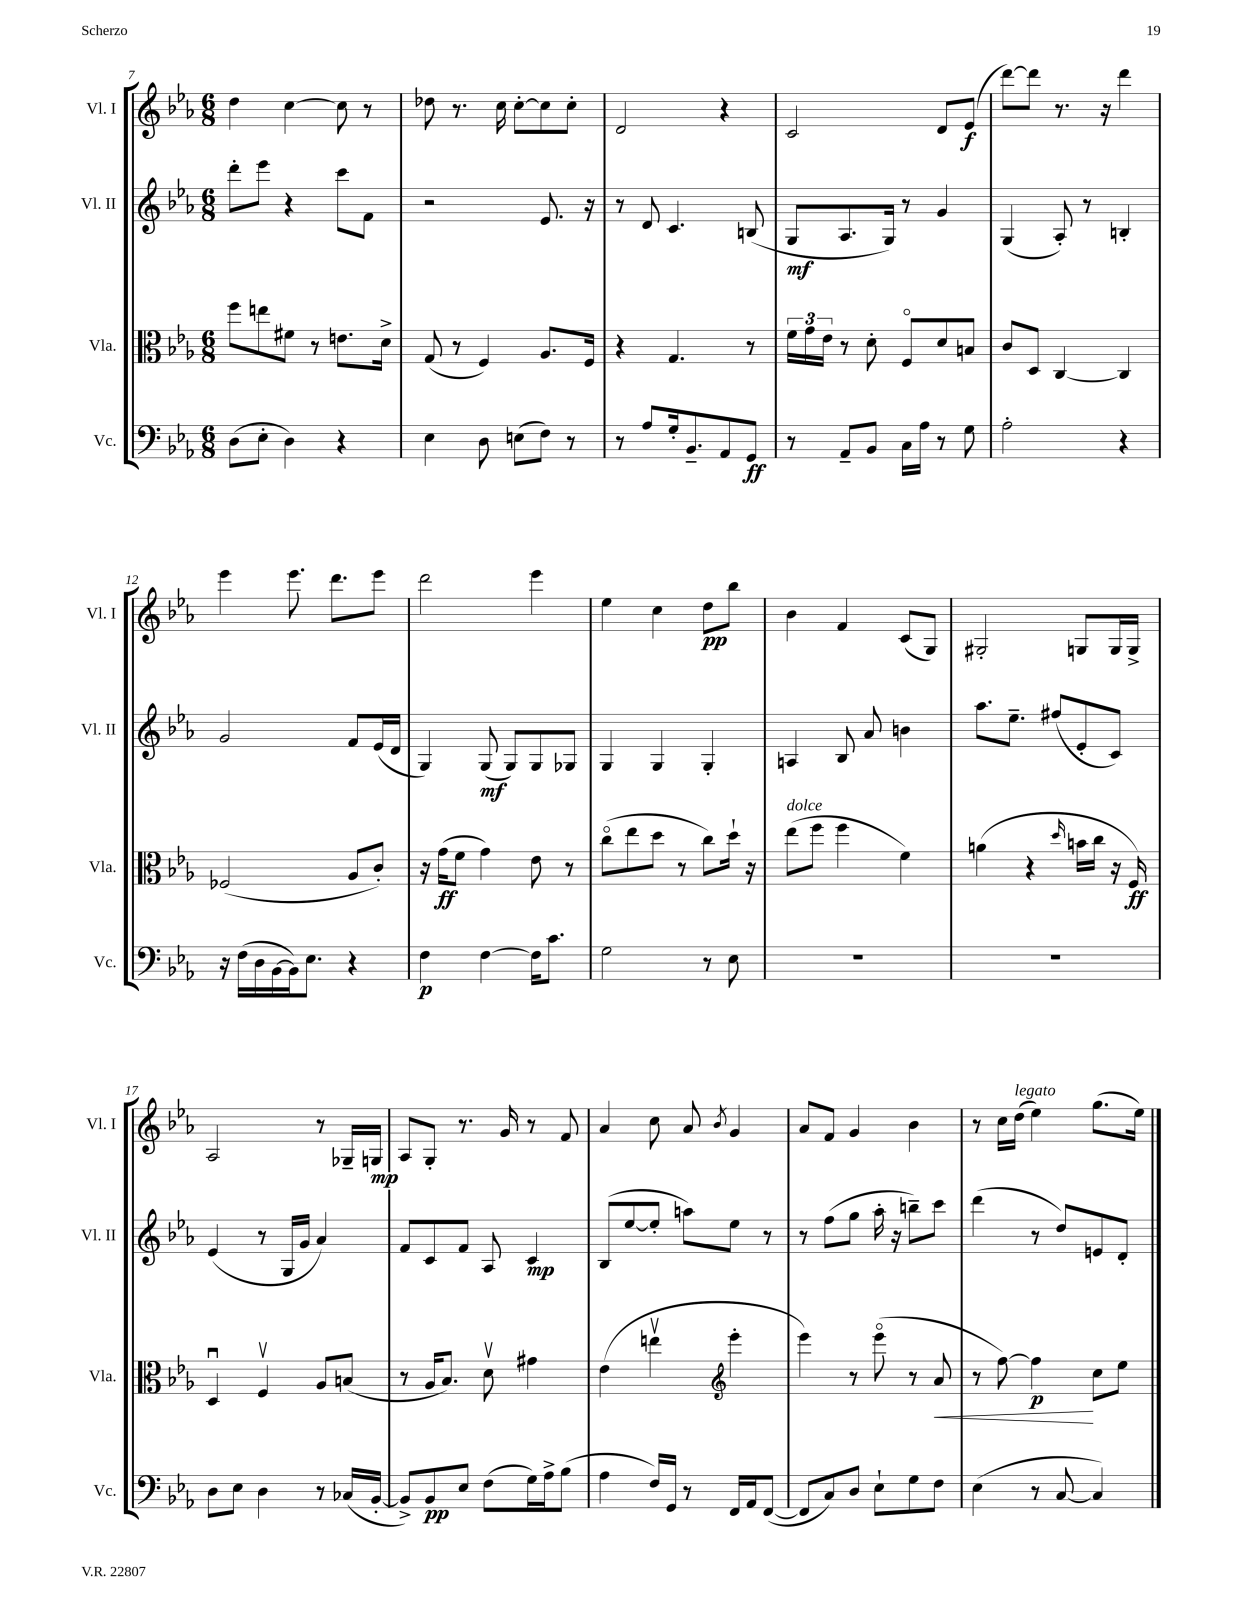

**kern	**kern	**kern	**kern
*staff4	*staff3	*staff2	*staff1
*clefF4	*clefC3	*clefG2	*clefG2
*k[b-e-a-]	*k[b-e-a-]	*k[b-e-a-]	*k[b-e-a-]
*M6/8	*M6/8	*M6/8	*M6/8
(8D\L	8ff\L	8ddd'\L	4dd\
8E-'\J	8ee\	8eee-\J	.
4D\)	8f#\J	4r	[4cc\
.	8r	.	.
4r	8.e\L	8ccc\L	8cc\]
.	.	8f\J	8r
.	16d^\Jk	.	.
=	=	=	=
4E-\	(8G/	2r	8dd-\
.	8r	.	8.r
8D\	4F/)	.	.
.	.	.	16cc\
(8E\L	.	.	[8cc'\L
8F\J)	8.A-/L	8.e-/	8cc\]
8r	.	.	8cc'\J
.	16F/Jk	16r	.
=	=	=	=
8r	4r	8r	2d/
8A-/L	.	8d/	.
16G'/k	4.G/	4.c/	.
8.BB-~/	.	.	.
8AA-/	.	.	4r
8GG/J	8r	(8B/	.
=	=	=	=
8r	24f\LL	8G/L	2c/
.	24g\	.	.
.	24e-\JJ	.	.
8AA-~/L	8r	8.A-/	.
8BB-/J	8d'\	.	.
.	.	16G/Jk)	.
16C\LL	8Fo/L	8r	.
16A-\JJ	.	.	.
8r	8d/	4g/	8d/L
8G\	8B/J	.	(8e-/J
=	=	=	=
2A-'\	8c/L	(4G/	[8ddd\L)
.	8D/J	.	8ddd\]J
.	[4C/	8A-'/)	8.r
.	.	8r	.
.	.	.	16r
4r	4C/]	4B'/	4ddd\
=	=	=	=
16r	(2F-/	2g/	4eee-\
(16F\LL	.	.	.
16D\	.	.	.
[16BB-\	.	.	.
16BB-\]J)	.	.	8.eee-\
8.E-\J	.	.	.
.	.	.	8.ddd\L
4r	8A-/L	8f/L	.
.	8c'/J)	(16e-/L	8eee-\J
.	.	16d/JJ	.
=	=	=	=
4F\	16r	4G/)	2ddd\
.	(16g\LK	.	.
.	8f\J	.	.
[4F\	4g\)	(8G/	.
.	.	8G/L)	.
16F\]LK	8e-\	8G/	4eee-\
8.c\J	.	.	.
.	8r	8G-/J	.
=	=	=	=
2G\	(8cco\L	4G/	4ee-\
.	8ee-\	.	.
.	8dd\J	4G/	4cc\
.	8r	.	.
8r	8cc\L)	4G'/	8dd\L
8E-\	16dd`\Jk	.	8bb-\J
.	16r	.	.
=	=	=	=
2.r	(8ee-\L	4A/	4b-\
.	8ff\J	.	.
.	4ff\	8B-/	4f/
.	.	8a-/	.
.	4f\)	4b\	(8c/L
.	.	.	8G/J)
=	=	=	=
2.r	(4a\	8.aa-\L	2G#'/
.	.	8.ee-~\J	.
.	4r	.	.
.	.	(8ff#/L	.
.	16qqdd/	.	.
.	16b\LL	8e-'/	8G/L
.	16cc\JJ	.	.
.	16r	8c/J)	16G/L
.	16F/)	.	16G^/JJ
=	=	=	=
8D\L	4Du/	(4e-/	2A-/
8E-\J	.	.	.
4D\	4Fv/	8r	.
.	.	16G/LL	.
.	.	16g/JJ	.
8r	8A-/L	4a-/)	8r
(16C-/LL	(8B/J	.	16G-~/LL
[16BB-'/JJ	.	.	16G/JJ
=	=	=	=
8BB-^/]L)	8r	8f/L	8A-/L
8BB-/	16A-/LK	8c/	8G'/J
.	8.B-/J)	.	.
8E-/J	.	8f/J	8.r
(8F\L	8dv\	8A-/	.
.	.	.	16g/
16G\L)	4g#\	4c/	8r
16A-^\J	.	.	.
(8B-\J	.	.	8f/
=	=	=	=
4A-\	(4e-\	(8B-/L	4a-/
.	.	[8ee-/	.
16F/LL)	4eev\	8ee-'/]J	8cc\
16GG/JJ	.	.	.
8r	.	8aa\L)	8a-/
*	*clefG2	*	*
.	.	.	8qb-/
16FF/LL	4eee-'\	8ee-\J	4g/
16AA-/J	.	.	.
([8FF/J	.	8r	.
=	=	=	=
8FF/]L	4eee-\)	8r	8a-/L
8C/)	.	(8ff\L	8f/J
8D/J	8r	8gg\J	4g/
8E-`\L	(8eee-o\	16aa-'\	.
.	.	16r	.
8G\	8r	8bb~\L)	4b-\
8F\J	8a-/	8ccc\J	.
=	=	=	=
(4E-\	8r	(4ddd\	8r
.	[8ff\)	.	16cc\LL
.	.	.	(16dd\JJ
8r	4ff\]	8r	4ee-\)
[8C/	.	8dd/L)	.
4C/])	8cc\L	8e/	(8.gg\L
.	8ee-\J	8d'/J	.
.	.	.	16ee-\Jk)
==	==	==	==
*-	*-	*-	*-
